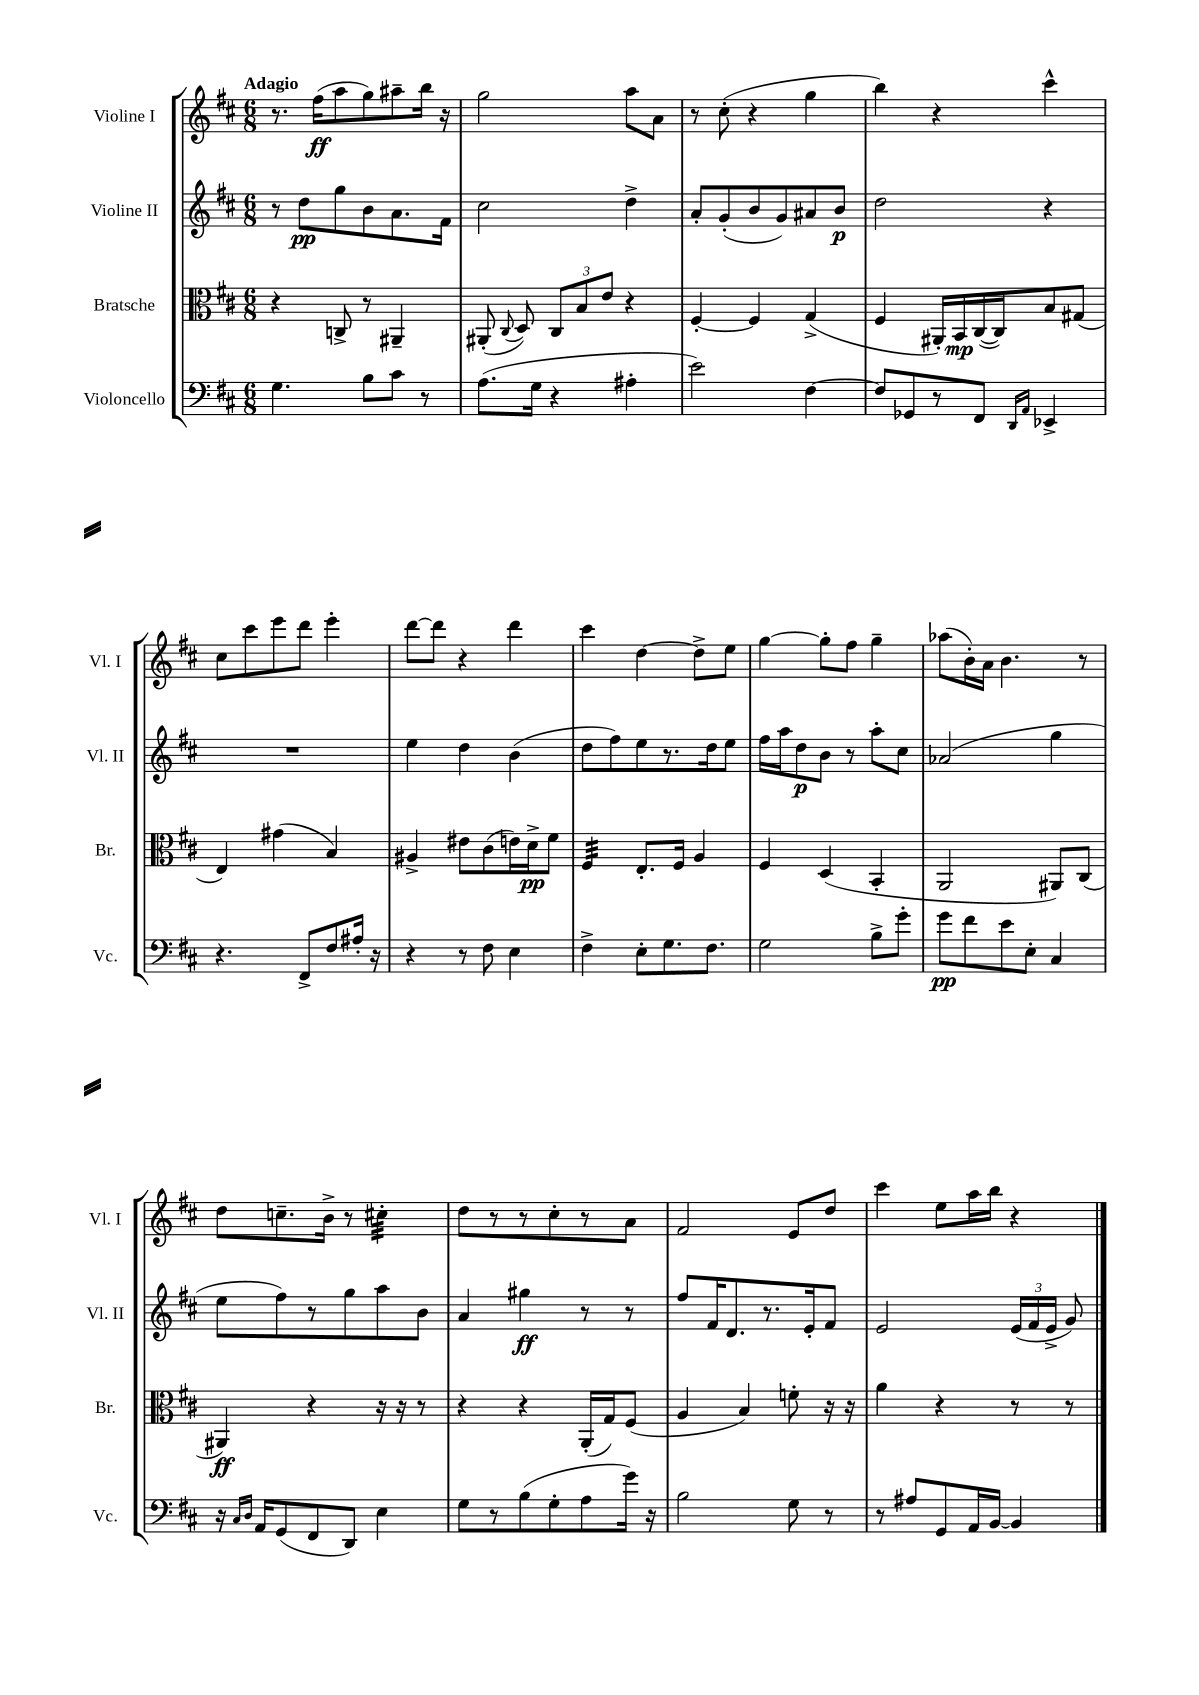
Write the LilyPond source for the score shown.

<<
\new StaffGroup <<
\new Staff = "s0" \with { instrumentName = "Violine I" shortInstrumentName = "Vl. I" } {
    \clef treble \key d \major \numericTimeSignature \time 6/8 \tempo "Adagio"
    \autoBeamOff r8. fis''16[\ff( a''8 g''8) ais''8-- b''16] r16 |
    g''2 a''8[ a'8] |
    r8 cis''8-.( r4 g''4 |
    b''4) r4 cis'''4-^ |
    cis''8[ cis'''8 e'''8 d'''8] e'''4-. |
    d'''8[~ d'''8] r4 d'''4 |
    cis'''4 d''4~ d''8[-> e''8] |
    g''4~ g''8[-. fis''8] g''4-- |
    aes''8[( b'16-.) a'16] b'4. r8 |
    d''8[ c''8.-- b'16]-> r8 cis''4:32-. |
    d''8[ r8 r8 cis''8-. r8 a'8] |
    fis'2 e'8[ d''8] |
    cis'''4 e''8[ a''16 b''16] r4 \bar "|." |
}
\new Staff = "s1" \with { instrumentName = "Violine II" shortInstrumentName = "Vl. II" } {
    \clef treble \key d \major \numericTimeSignature \time 6/8
    \autoBeamOff r8 d''8[\pp g''8 b'8 a'8. fis'16] |
    cis''2 d''4-> |
    a'8[-. g'8-.( b'8 g'8) ais'8 b'8]\p |
    d''2 r4 |
    R2. |
    e''4 d''4 b'4( |
    d''8[ fis''8) e''8 r8. d''16 e''8] |
    fis''16[ a''16 d''8\p b'8] r8 a''8[-. cis''8] |
    aes'2( g''4 |
    e''8[ fis''8) r8 g''8 a''8 b'8] |
    a'4 gis''4\ff r8 r8 |
    fis''8[ fis'16 d'8. r8. e'16-. fis'8] |
    e'2 \tuplet 3/2 { e'16[( fis'16 e'16]-> } g'8) \bar "|." |
}
\new Staff = "s2" \with { instrumentName = "Bratsche" shortInstrumentName = "Br." } {
    \clef alto \key d \major \numericTimeSignature \time 6/8
    \autoBeamOff r4 c8-> r8 ais,4-- |
    ais,8-.( \appoggiatura { cis8 } d8) \tuplet 3/2 { cis8[ b8 e'8] } r4 |
    fis4~-. fis4 g4->( |
    fis4 ais,16[-.) b,16\mp cis16~( cis16) b8 gis8]( |
    e4) gis'4( b4) |
    ais4-> eis'8[ cis'8( e'16) d'16->\pp fis'8] |
    fis4:32 e8.[-. fis16] a4 |
    fis4 d4( b,4-. |
    a,2 ais,8[) cis8]( |
    ais,4\ff) r4 r16 r16 r8 |
    r4 r4 a,16[-.( g16) fis8]( |
    a4 b4) f'8-. r16 r16 |
    a'4 r4 r8 r8 \bar "|." |
}
\new Staff = "s3" \with { instrumentName = "Violoncello" shortInstrumentName = "Vc." } {
    \clef bass \key d \major \numericTimeSignature \time 6/8
    \autoBeamOff g4. b8[ cis'8] r8 |
    a8.[( g16] r4 ais4-. |
    e'2) fis4~ |
    fis8[ ges,8 r8 fis,8] \grace { d,16[ a,16] } ees,4-> |
    r4. fis,8[-> fis8 ais16]-. r16 |
    r4 r8 fis8 e4 |
    fis4-> e8[-. g8. fis8.] |
    g2 b8[-> g'8]-. |
    g'8[\pp fis'8 e'8 e8]-. cis4 |
    r16 \grace { cis16[ d16] } a,16[ g,8( fis,8 d,8]) e4 |
    g8[ r8 b8( g8-. a8 g'16]) r16 |
    b2 g8 r8 |
    r8 ais8[ g,8 a,16 b,16]~ b,4 \bar "|." |
}
>>
>>
\layout { \context { \Score \remove "Bar_number_engraver" } }
